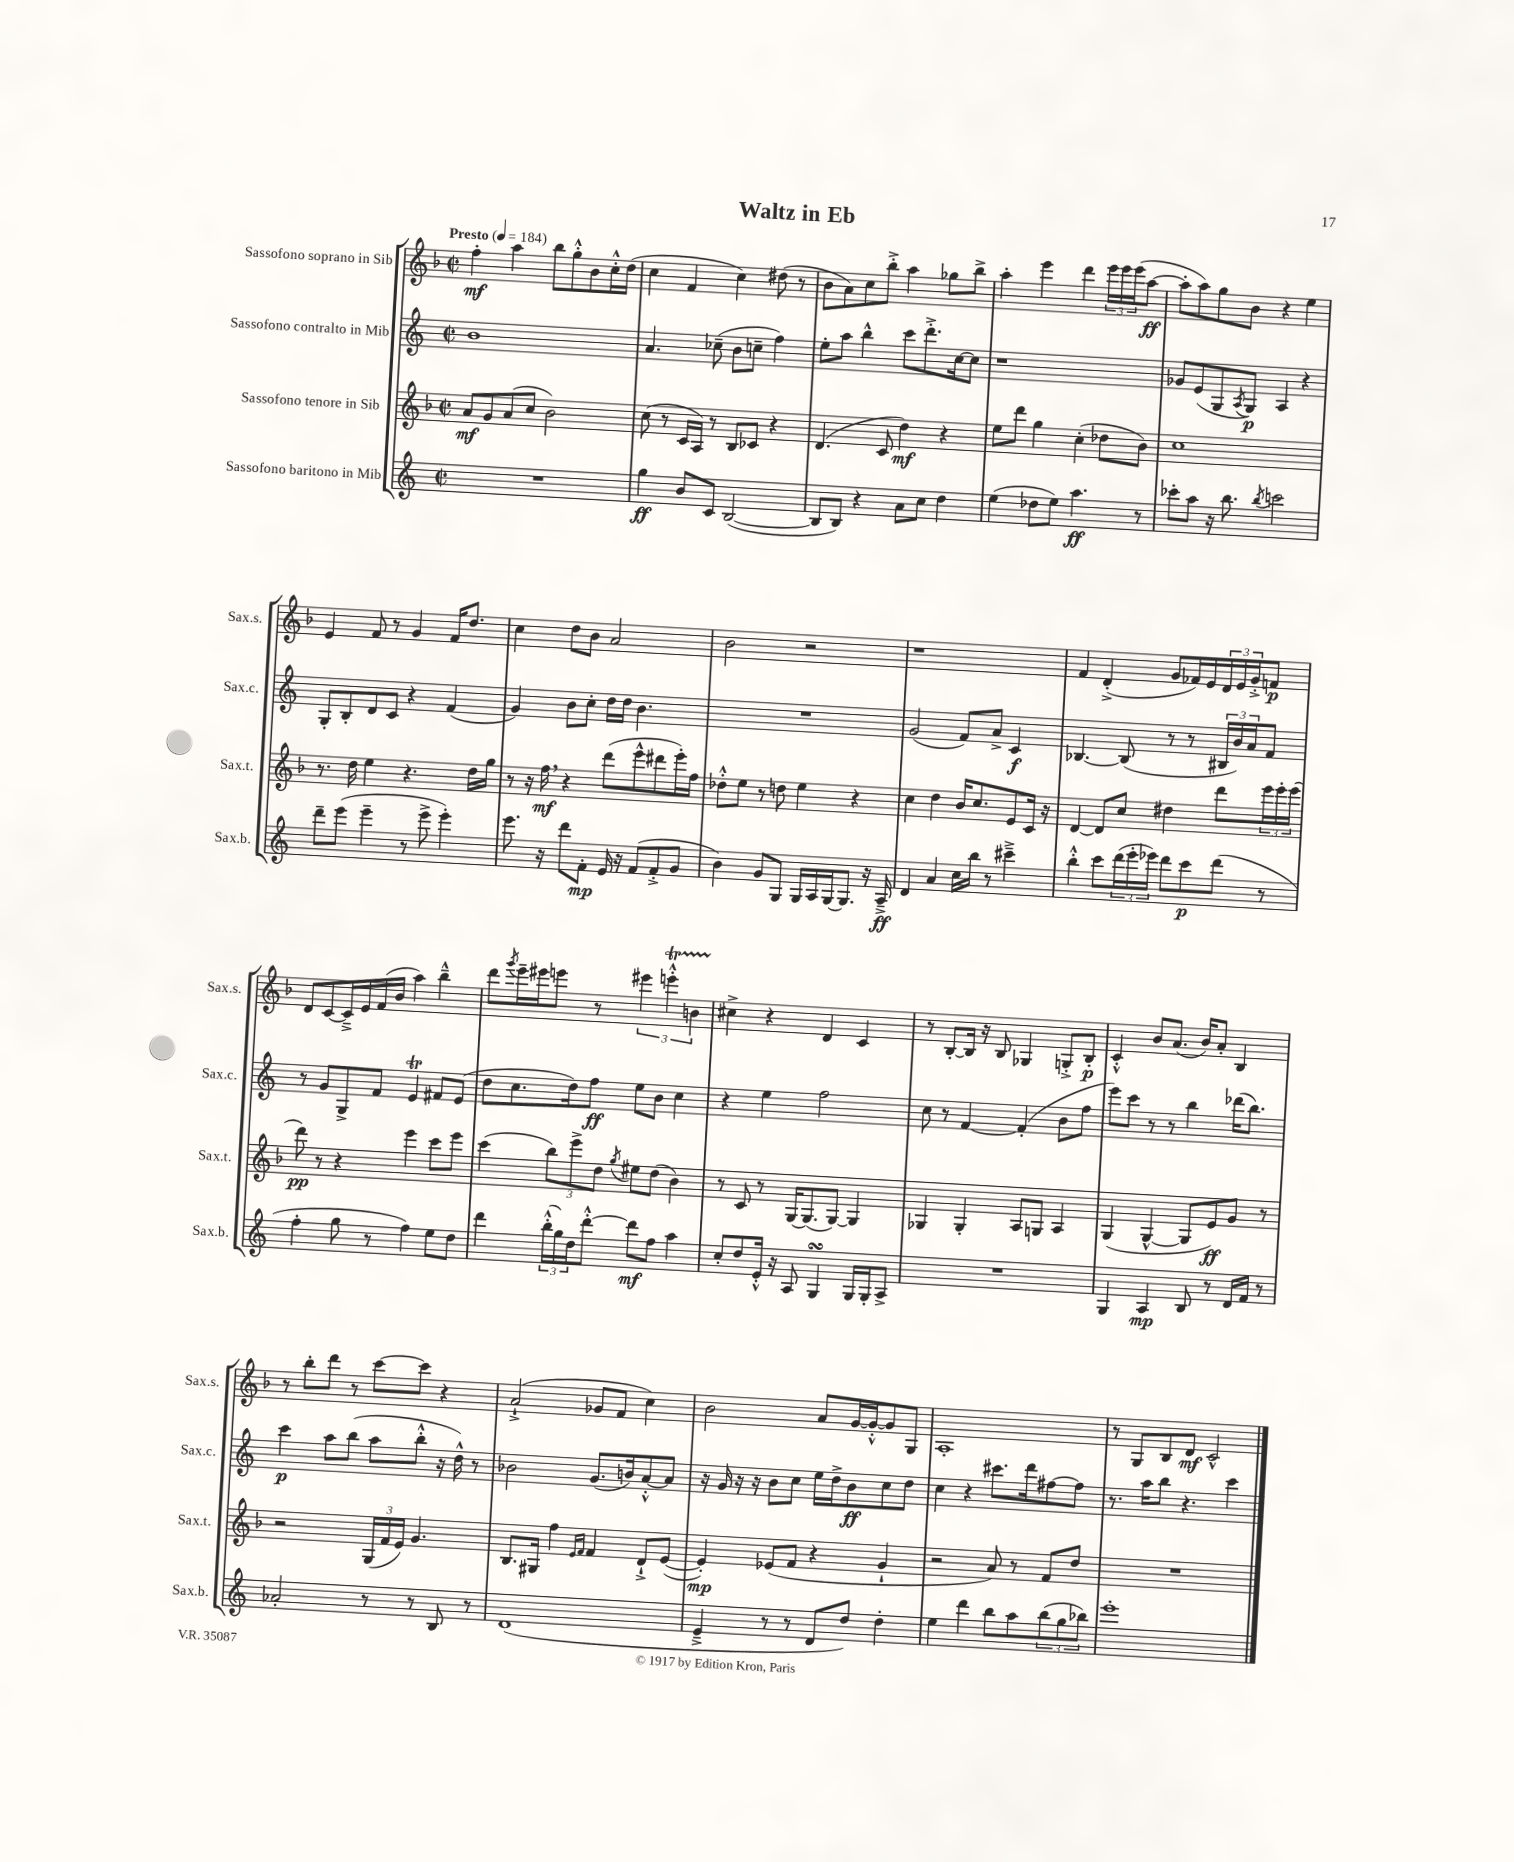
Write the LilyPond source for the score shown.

\header { title = "Waltz in Eb" }
<<
\new StaffGroup <<
\new Staff = "s0" \with { instrumentName = "Sassofono soprano in Sib" shortInstrumentName = "Sax.s." } {
    \clef treble \key f \major \defaultTimeSignature \time 2/2 \tempo "Presto" 4 = 184
    f''4-.\mf a''4 bes''8 g''8-.-^ bes'8 c''16-.-^ d''16( |
    c''4 f'4 c''4) dis''8( r8 |
    bes'8 a'8) c''8 bes''8-.-> a''4 ges''8 bes''8-> |
    a''4-. e'''4 d'''4 \tuplet 3/2 { e'''16 e'''16 e'''16( } a''8~\ff |
    a''8-. a''8) g''8 bes'8 r4 e''4 |
    e'4 f'8 r8 g'4 f'16 d''8. |
    c''4 d''8 bes'8 a'2 |
    bes'2 r2 |
    r1 |
    f'4 d'4-.->( g'8 fes'16) e'16 \tuplet 3/2 { d'16 e'16 g'16-.-> } f'8\p |
    d'8 c'8~ c'16---> e'16 f'16( bes'16 a''4) bes''4---^ |
    d'''8 \acciaccatura { g'''8 } e'''16-- eis'''16 e'''8 r8 \tuplet 3/2 { eis'''4 e'''4-.-^\startTrillSpan b'4 } |
    cis''4->\stopTrillSpan r4 d'4 c'4 |
    r8 bes8~-. bes16 r16 bes8 ges4 g8-.-> bes8-.\p |
    c'4-.-^ bes'8 a'8.( bes'16) a'8-. bes4 |
    r8 bes''8-. d'''8 r8 c'''8~ c'''8 r4 |
    a'2-!->( ges'8 f'8 c''4) |
    bes'2 a'8 g'16~ g'16~-.-^ g'8 g8 |
    a1-. |
    r8 g8 bes8 d'8\mf c'2-^ \bar "|." |
}
\new Staff = "s1" \with { instrumentName = "Sassofono contralto in Mib" shortInstrumentName = "Sax.c." } {
    \clef treble \key c \major \defaultTimeSignature \time 2/2
    b'1 |
    a'4. ces''8--( b'8 c''8-- f''4) |
    e''8-. a''8 b''4-^ c'''8 d'''8.-.-> c''16~ c''8 |
    r1 |
    ges'8 e'8( g8 \acciaccatura { a8 } g8\p) a4 r4 |
    g8-. b8-. d'8 c'8 r4 f'4( |
    g'4) b'8 c''8-. d''16 d''16 b'4. |
    R1 |
    g'2( f'8) a'8-> c'4\f |
    bes4.~ bes8( r8 r8 \tuplet 3/2 { bis16 b'16) a'16 } f'8 |
    r8 g'8 g8-> f'8 e'4\trill fis'8 e'8( |
    d''8 c''8. d''16) f''8\ff e''8 b'8 c''4 |
    r4 e''4 f''2 |
    c''8 r8 f'4~ f'4-.( b'8 f''8 |
    e'''8) c'''8 r8 r8 b''4 des'''16( b''8.) |
    c'''4\p a''8 b''8( a''8 b''8-.-^ r16 d''16-^) r8 |
    bes'2 g'8.( b'16) a'8~-.-^ a'8 |
    r16 g'16 r16 r16 b'8 c''8 e''16 d''16-> b'8\ff c''8 d''8 |
    c''4 r4 cis'''8. d'''16 fis''8~ fis''8 |
    r8. a''16 b''8 r4. c'''4 \bar "|." |
}
\new Staff = "s2" \with { instrumentName = "Sassofono tenore in Sib" shortInstrumentName = "Sax.t." } {
    \clef treble \key f \major \defaultTimeSignature \time 2/2
    a'8\mf g'8 a'8( c''8 bes'2) |
    c''8( r8 c'16 a16) r8 bes8 ces'8 r4 |
    d'4.( c'8 d''4\mf) r4 |
    e''8 d'''8 g''4 c''4-.( des''8 bes'8) |
    c''1 |
    r8. d''16 e''4 r4. d''16 g''16 |
    r8 r16 f''16\mf \breathe r4 d'''8( e'''8-^ dis'''8 e'''16-.) f''16 |
    des''8-.-^ e''8 r8 d''8 e''4 r4 |
    c''4 d''4 bes'16 c''8. e'8 c'16 r16 |
    d'4~ d'8 c''8 dis''4 d'''8 \tuplet 3/2 { e'''16 e'''16-. e'''16( } |
    d'''8\pp) r8 r4 e'''4 c'''8 e'''8 |
    c'''4( \tuplet 3/2 { bes''8) e'''8-> d''8 } \acciaccatura { g''8 } eis''8 d''8( bes'4) |
    r8 c'8 r8 g16~ g8.( g8~) g4 |
    ges4 ges4-. a8 g8 a4 |
    g4( g4~-^ g8 e'8\ff) g'8 r8 |
    r2 \tuplet 3/2 { g16( f'16 e'16) } g'4. |
    bes8. gis16 f''4 \grace { e'16 f'16 } f'4 d'8-!-> e'8~( |
    e'4-.\mp) ees'8( f'8 r4 g'4-! |
    r2 a'8) r8 f'8 d''8 |
    R1 \bar "|." |
}
\new Staff = "s3" \with { instrumentName = "Sassofono baritono in Mib" shortInstrumentName = "Sax.b." } {
    \clef treble \key c \major \defaultTimeSignature \time 2/2
    R1 |
    g''4\ff b'8 c'8 b2~( |
    b8 b8) r4 a'8 c''8 d''4 |
    e''4( des''8 e''8) a''4.\ff r8 |
    ces'''8-. a''8 r16 b''8. \acciaccatura { b''8 } c'''2 |
    d'''8-- e'''8( e'''4-- r8 e'''8-> e'''4-.) |
    e'''8. r16 d'''8 f'8-.\mp e'16 r16 f'8( f'8-.-> g'8 |
    b'4) g'8 g8 g16 a16 g16~ g8. r16 a16--->\ff |
    d'4 a'4 c''16 b''16 r8 cis'''4---> |
    b''4-.-^ c'''8 \tuplet 3/2 { d'''16( e'''16-. ees'''16) } d'''8 c'''8\p d'''8( r8 |
    f''4-. g''8 r8 f''4) e''8 d''8 |
    d'''4 \tuplet 3/2 { b''16-.-^( g''16) d''16 } d'''8~-.-^ d'''8\mf f''8 a''4 |
    c''8-. d''8 e'16-.-^ r16 a8 g4\turn g16 g16-. a8-> |
    R1 |
    g4 a4\mp b8 r8 d'16 f'16 r8 |
    aes'2-. r8 r8 b8 r8 |
    d'1( |
    e'4---> r8 r8 d'8 d''8) d''4-. |
    e''4 d'''4 b''8 a''8 \tuplet 3/2 { b''8( g''8 bes''8) } |
    e'''1-. \bar "|." |
}
>>
>>
\layout { \context { \Score \remove "Bar_number_engraver" } }
